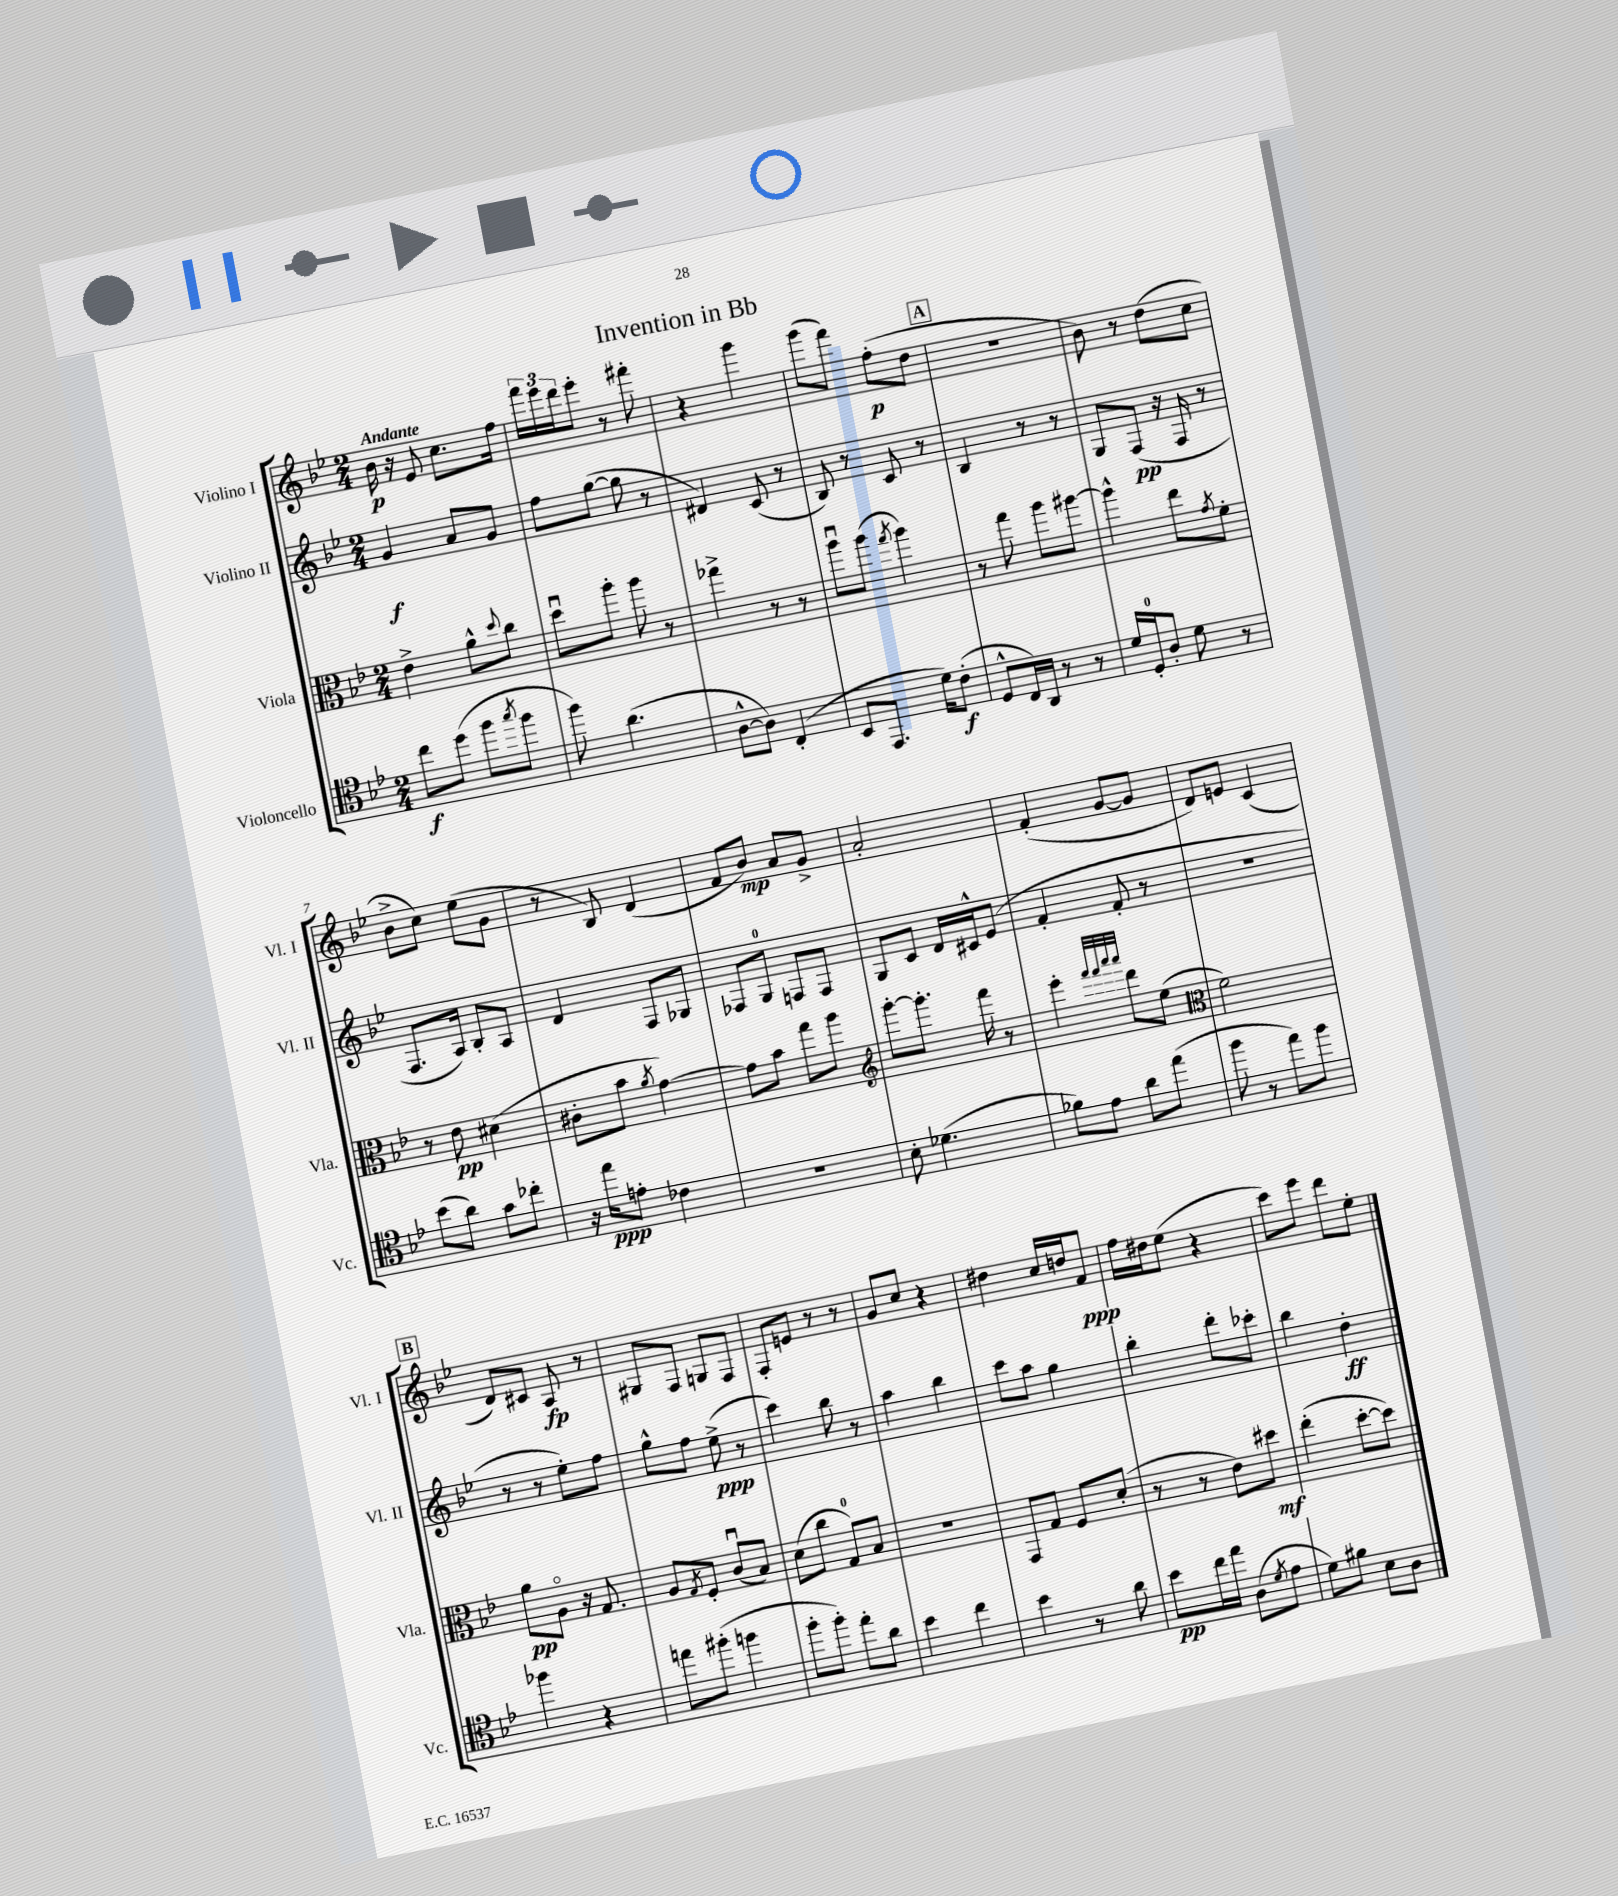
\header { title = "Invention in Bb" }
<<
\new StaffGroup <<
\new Staff = "s0" \with { instrumentName = "Violino I" shortInstrumentName = "Vl. I" } {
    \clef treble \key bes \major \numericTimeSignature \time 2/4 \tempo "Andante"
    bes'16\p r16 ees'8 c''8. f''16 |
    \tuplet 3/2 { f'''16 ees'''16 d'''16 } ees'''8-. r8 fis'''8-. |
    r4 g'''4 |
    g'''8( f'''8) f''8-.\p( d''8 |
    \mark \markup { \box "A" } R2 |
    bes'8) r8 d''8( c''8 |
    bes'8-> c''8) ees''8( g'8 |
    r8 bes8) d'4( |
    f'8 bes'8\mp) a'8 g'8-> |
    a'2-. |
    f'4-.( g'8~ g'8 |
    d'8) e'8 c'4( |
    \mark \markup { \box "B" } d'8) cis'8 a8\fp r8 |
    gis8 f8 g8 f8 |
    f8-. e'8 r8 r8 |
    g'8 c''8 r4 |
    dis''4 c''16 d''16 f'8\ppp |
    f''16 dis''16 ees''8( r4 |
    c'''8) ees'''8 d'''8 ees''8-. \bar "|." |
}
\new Staff = "s1" \with { instrumentName = "Violino II" shortInstrumentName = "Vl. II" } {
    \clef treble \key bes \major \numericTimeSignature \time 2/4
    g'4\f a'8 g'8 |
    f''8 g''8~( g''8 r8 |
    dis'4) c'8( r8 |
    bes8) r8 c'8 r8 |
    \mark \markup { \box "A" } bes4 r8 r8 |
    g8 f8\pp( r16 f16 r8 |
    f8. a16) bes8-. a8 |
    d'4 f8 ges8 |
    fes8 g8-0 f8 f8 |
    g8 c'8 d'16 cis'16-^ ees'8( |
    f'4-. f'8-. r8 |
    R2 |
    \mark \markup { \box "B" } r8 r8 ees''8-.) f''8 |
    g''8-^ f''8 ees''8->\ppp( r8 |
    c'''4) bes''8 r8 |
    a''4 bes''4 |
    c'''8 a''8 g''4 |
    bes''4-. d'''8-. ces'''8-. |
    bes''4 d''4-.\ff \bar "|." |
}
\new Staff = "s2" \with { instrumentName = "Viola" shortInstrumentName = "Vla." } {
    \clef alto \key bes \major \numericTimeSignature \time 2/4
    ees'4-> a'8-^ \appoggiatura { d''8 } c''8 |
    d''8\downbow a''8-. a''8 r8 |
    ges''4-> r8 r8 |
    a''8\downbow a''8( \acciaccatura { g''8 } a''4) |
    \mark \markup { \box "A" } r8 g''8 a''8 ais''8~ |
    ais''4-^ ees''8 \acciaccatura { g'8 } f'8-. |
    r8 ees'8\pp dis'4( |
    cis'8-. bes'8 \acciaccatura { a'8 } g'4~) |
    g'8 bes'8 g''8 a''8 |
    \clef treble g'''8~-. g'''8.-. f'''16 r8 |
    ees'''4-. \grace { f'''32 f'''32 a'''32 a'''32 } d'''8 ees''8( |
    \clef alto f'2) |
    \mark \markup { \box "B" } a'8\pp a8\flageolet r16 g8. |
    a8 \acciaccatura { g8 } f8-. c'8\downbow( bes8) |
    d'8( c''8 g8-0) bes8 |
    R2 |
    g,8 g8 f8 d'8-.( |
    r8 r8 ees'8) dis''8\mf |
    ees''4-.( d''8~-. d''8) \bar "|." |
}
\new Staff = "s3" \with { instrumentName = "Violoncello" shortInstrumentName = "Vc." } {
    \clef tenor \key bes \major \numericTimeSignature \time 2/4
    c''8\f d''8( f''8 \acciaccatura { g''8 } f''8 |
    f''8) a'4.( |
    a8~-^ a8) c4-.( |
    bes,8 ees,8. d'16) c'8-.\f( |
    \mark \markup { \box "A" } d8-^ c16) a,16 r8 r8 |
    d'16 d16-0-. a8-. d'8 r8 |
    bes'8( a'8) g'8 ces''8-. |
    r16 ees''16\ppp e'8-. ces'4 |
    r2 |
    bes8-. des'4.( |
    fes'8) ees'8 a'8 ees''8( |
    f''8 r8 ees''8) f''8 |
    \mark \markup { \box "B" } fes''4 r4 |
    e''8 fis''8-.( f''4 |
    f''8-. f''8-.) ees''8-. a'8 |
    bes'4 c''4 |
    bes'4 r8 a'8 |
    bes'8\pp c''16 ees''16 a8( \acciaccatura { d'8 } ees'8 |
    d'8) fis'8 bes8 a8 \bar "|." |
}
>>
>>
